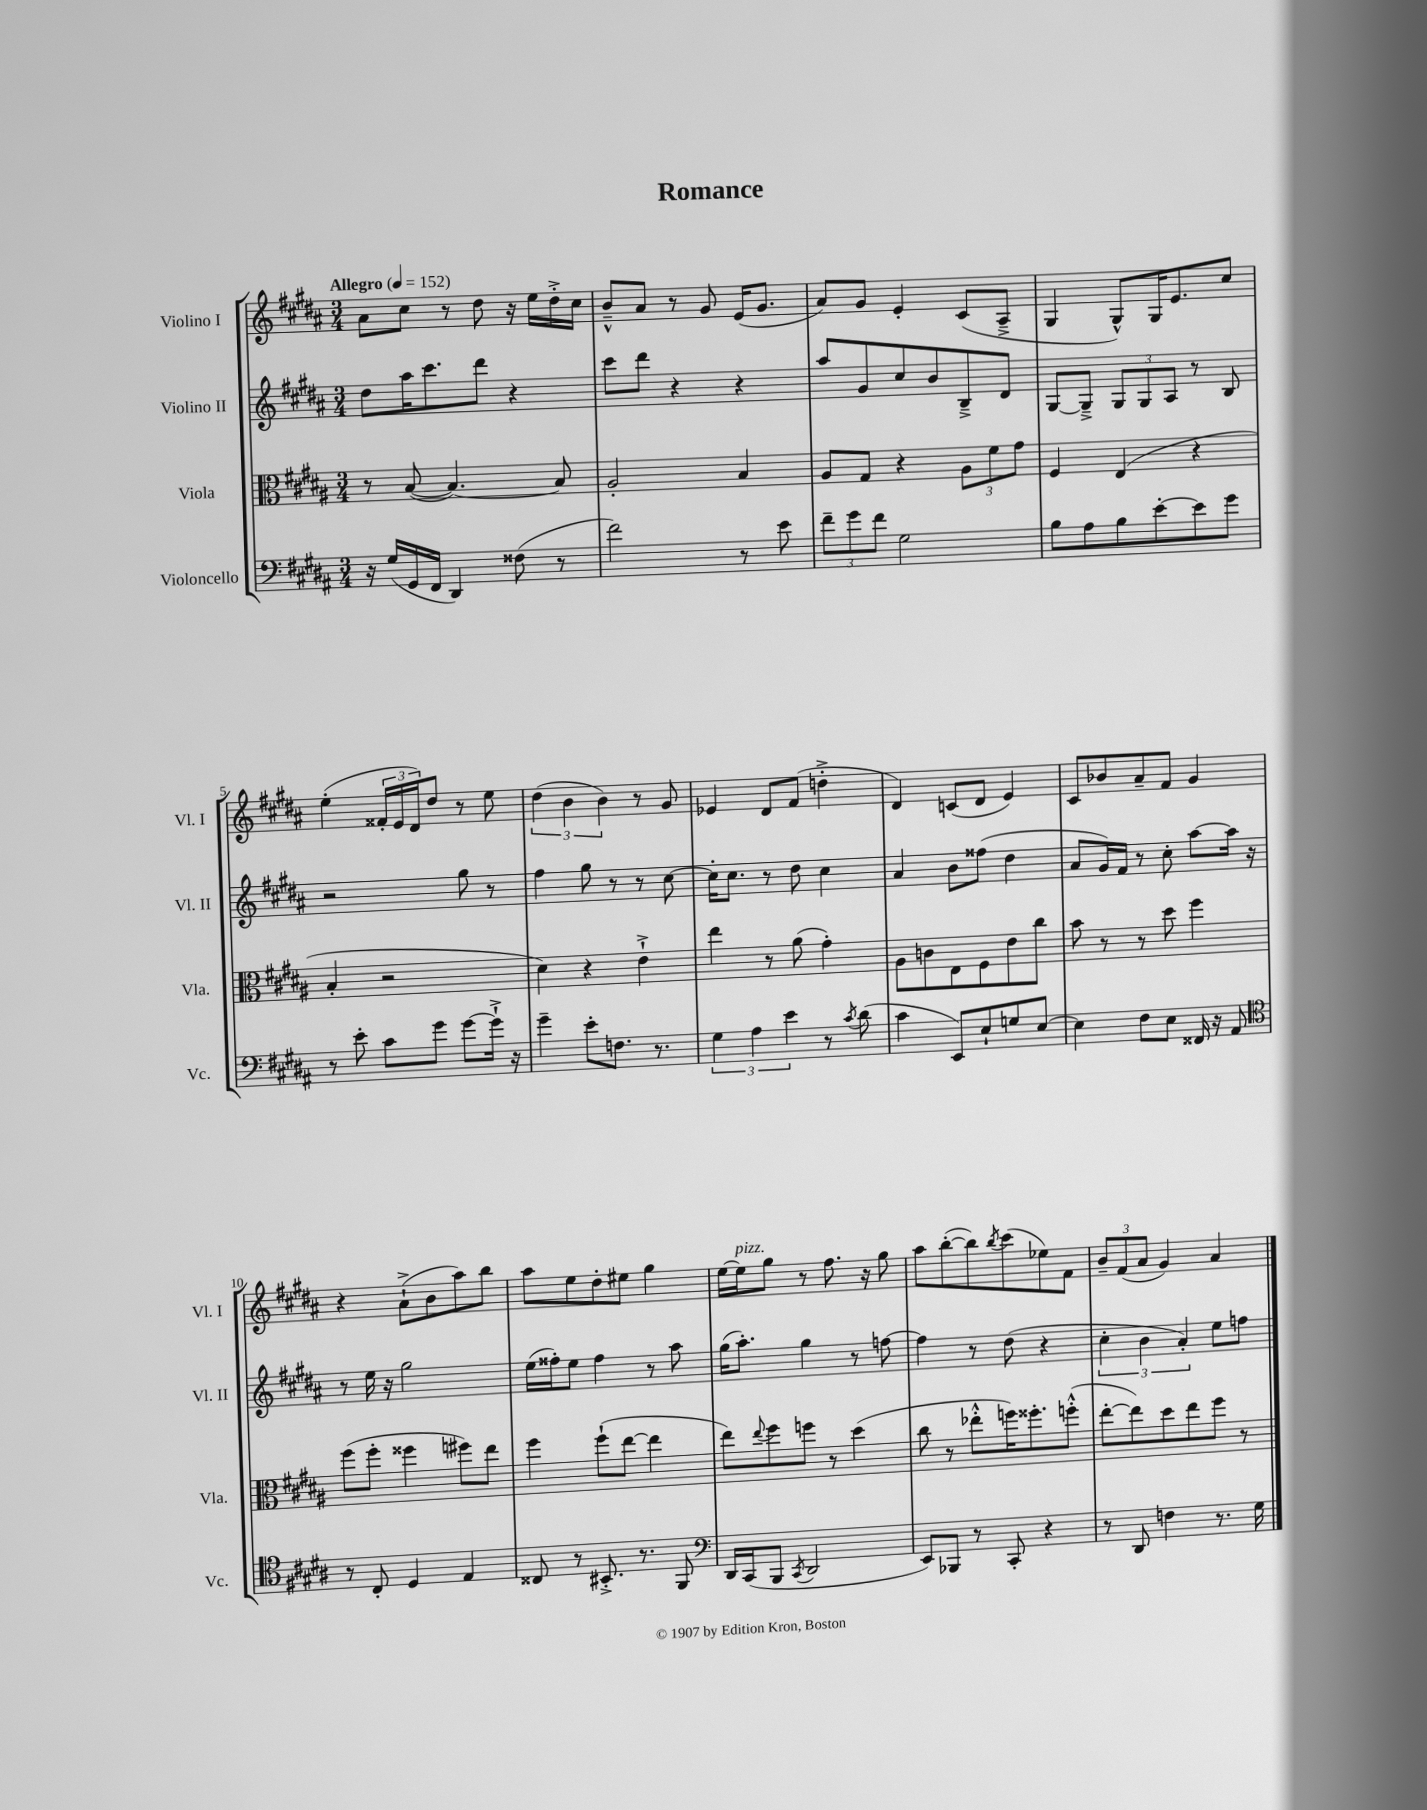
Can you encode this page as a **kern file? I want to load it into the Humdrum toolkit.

**kern	**kern	**kern	**kern
*part4	*part3	*part2	*part1
*staff4	*staff3	*staff2	*staff1
*I"Violoncello	*I"Viola	*I"Violino II	*I"Violino I
*I'Vc.	*I'Vla.	*I'Vl. II	*I'Vl. I
*clefF4	*clefC3	*clefG2	*clefG2
*k[f#c#g#d#a#]	*k[f#c#g#d#a#]	*k[f#c#g#d#a#]	*k[f#c#g#d#a#]
*M3/4	*M3/4	*M3/4	*M3/4
*MM152	*MM152	*MM152	*MM152
=1	=1	=1	=1
!	!	!	!LO:TX:a:B:t=Allegro
16r	8r	8dd#\L	8a#\L
(16G#/LL	.	.	.
16GG#/	([8B/	16aa#\K	8cc#\J
16FF#/JJ	.	8.ccc#\	.
4DD#/)	4.B/_)	.	8r
.	.	8ddd#\J	8dd#\
(8F##X\	.	4r	16r
.	.	.	16ee\LL
8r	8B/]	.	16dd#'^\
.	.	.	16cc#\JJ
=2	=2	=2	=2
2f#\)	2A#'/	8ccc#\L	8b~^^/L
.	.	8ddd#\J	8a#/J
.	.	4r	8r
.	.	.	8g#/
8r	4B/	4r	(16e/KL
.	.	.	8.g#/J
8e\	.	.	.
=3	=3	=3	=3
12f#~\L	8A#/L	8aa#/L	8a#/L)
12g#\	.	.	.
.	8G#/J	8g#/	8g#/J
12f#\J	.	.	.
2G#\	4r	8cc#/	4e'/
.	.	8b/	.
.	12A#\L	8B~^/	(8c#/L
.	12f#\	.	.
.	.	8d#/J	8A#~^/J
.	12g#\J	.	.
=4	=4	=4	=4
8B\L	4F#/	[8G#/L	4G#/
8A#\	.	8G#~^/J]	.
8B\	(4E/	12G#/L	8G#^^/L)
.	.	12G#/	.
[8e'\	.	.	16G#/K
.	.	12A#/J	.
.	.	.	8.e/
8e\]	4r	8r	.
8g#\J	.	8B/	8cc#/J
!!LO:LB:g=z
=5	=5	=5	=5
8r	4B'/	2r	(4ee'\
8e'\	.	.	.
8c#\L	2r	.	24f##X'/LL
.	.	.	24e/
.	.	.	24d#/J)
8g#\J	.	.	8dd#/J
[8g#\L	.	8gg#\	8r
16g#`^\Jk]	.	8r	8ee\
16r	.	.	.
=6	=6	=6	=6
4g#~\	4d#\)	4ff#\	(6dd#\
.	.	.	6b\
8e'\L	4r	8gg#\	.
.	.	.	6b\)
8.Fn\J	.	8r	.
.	4e`^\	8r	8r
8.r	.	.	.
.	.	[8cc#\	8g#/
=7	=7	=7	=7
6G#\	4ee\	16cc#'\KL]	4e-X/
.	.	8.cc#\J	.
6A#\	.	.	.
.	8r	8r	8d#/L
6e\	.	.	.
.	(8a#\	8dd#\	(8f#/J
8r	4g#'\)	4cc#\	4ddn'^\
8qc#/	.	.	.
(8d#\	.	.	.
=8	=8	=8	=8
4c#\	8A#\L	4a#/	4d#/)
.	8cn\	.	.
8EE/L)	8E\	8b\L	(8cn/L
8E`/	8F#\	(8ff##X\J	8d#/J
8Gn/	8e\	4dd#\	4e/)
[8E/J	8cc#\J	.	.
=9	=9	=9	=9
4E\]	8b\	8a#/L	8c#/L
.	8r	16g#/L)	8b-X/
.	.	16f#/JJ	.
8F#\L	8r	8r	8a#~/
8E\J	8dd#\	8cc#'\	8f#/J
16FF##X/	4ff#\	[8aa#\L	4g#/
16r	.	.	.
8AA#/	.	16aa#\Jk]	.
.	.	16r	.
!!LO:LB:g=z
=10	=10	=10	=10
*clefC4	*	*	*
8r	(8ff#\L	8r	4r
8C#'/	8ff#'\J	16ee\	.
.	.	16r	.
4D#/	4ff##X\	2gg#\	(8a#`^\L
.	.	.	8b\
4E/	8ff#X\L)	.	8aa#\)
.	8ee\J	.	8bb\J
=11	=11	=11	=11
8C##X/	4ff#\	(16ee\LL	8aa#\L
.	.	16ff##X'\J)	.
8r	.	8ee\J	8ee\
8.BB#X'^/	(8ff#`\L	4ff##\	8dd#'\
.	[8ee\J	.	8ee#X\J
8.r	.	.	.
.	4ee\]	8r	4gg#\
8FF#/	.	8aa#\	.
=12	=12	=12	=12
*clefF4	*	*	*
16DD#/LL	8ee\L)	(16gg#\KL	[16ee\LL
!	!	!	!LO:TX:a:i:t=pizz.
(16CC#/J	.	8.aa#'\J)	16ee\J]
.	8qqee/	.	.
8BBB/J	8ff#\	.	8gg#\J
8qCC#/	.	.	.
2DD#/	8ffn\J	4gg#\	8r
.	8r	.	8.ff#\
.	(4dd#\	8r	.
.	.	.	16r
.	.	[8ffn\	8gg#\
=13	=13	=13	=13
8EE/L)	8cc#\	4ff\]	8aa#\L
8BBB-X/J	8r	.	([8bb'\
8r	8ee-X'^^\L	8r	8bb\])
.	.	.	8qbb/
8CC#'/	16ffn\K)	(8dd#\	(8ccc#\
.	8.ff##X'\	.	.
4r	.	4r	8ee-X\)
.	(8ffn'^^\J	.	8f#\J
=14	=14	=14	=14
8r	[8ee'\L	6cc#'\	12b~/L
.	.	.	(12f#/
8DD#/	8ee\])	.	.
.	.	6b\	12a#/J
4Fn\	8dd#\	.	4g#/)
.	.	6a#'/)	.
.	8ee\	.	.
8.r	8ff#\J	8ee\L	4a#/
.	8r	8ffn\J	.
16G#\	.	.	.
==	==	==	==
*-	*-	*-	*-
